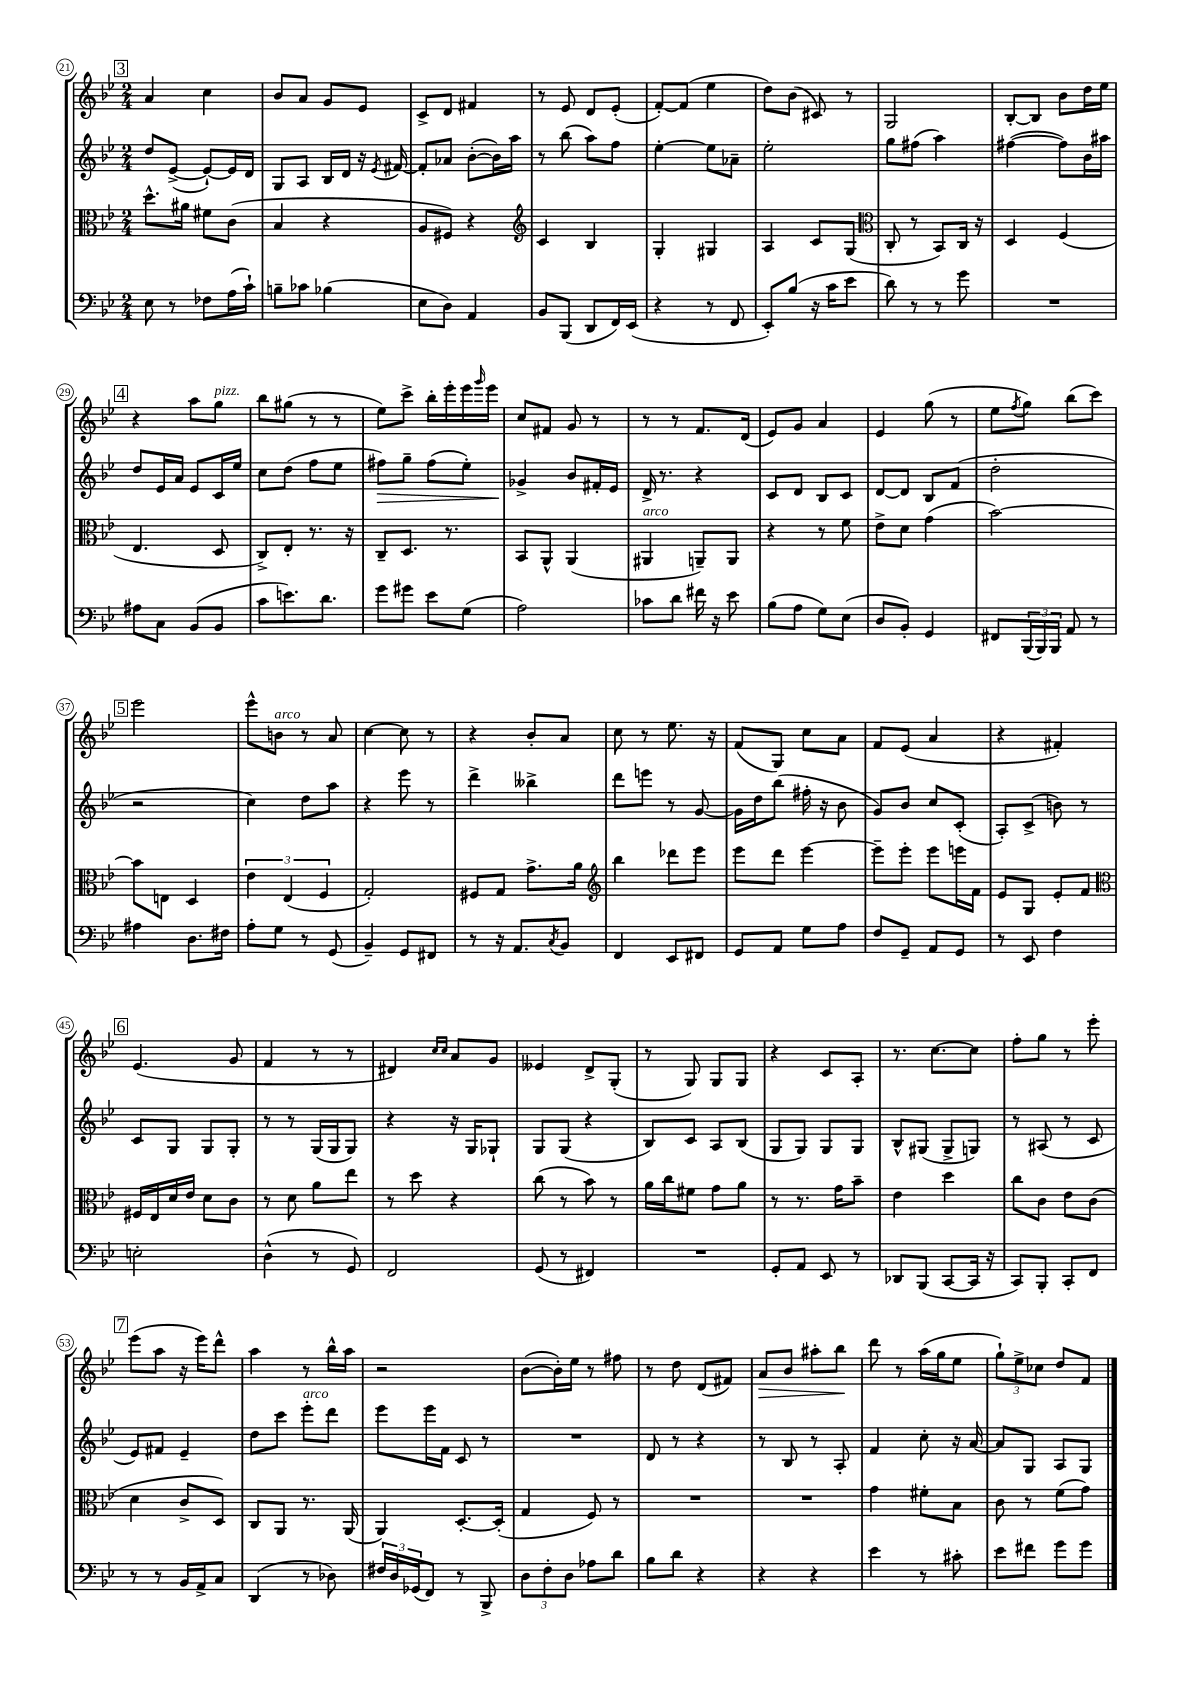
<<
\new StaffGroup <<
\new Staff = "s0" {
    \clef treble \key bes \major \numericTimeSignature \time 2/4
    \mark \markup { \box "3" } a'4 c''4 |
    bes'8 a'8 g'8 ees'8 |
    c'8-> d'8 fis'4 |
    r8 ees'8 d'8 ees'8-.( |
    f'8~-.) f'8( ees''4 |
    d''8) bes'8( cis'8) r8 |
    g2 |
    bes8~-. bes8 bes'8 d''16 ees''16 |
    \mark \markup { \box "4" } r4 a''8 g''8^\markup { \italic "pizz." } |
    bes''8 gis''8( r8 r8 |
    ees''8) c'''8-> bes''16-. ees'''16-. ees'''16 \grace { g'''16 } ees'''16 |
    c''8 fis'8 g'8 r8 |
    r8 r8 f'8. d'16( |
    ees'8) g'8 a'4 |
    ees'4 g''8( r8 |
    ees''8 \acciaccatura { f''8 } g''8) bes''8( c'''8) |
    \mark \markup { \box "5" } ees'''2 |
    ees'''8-^ b'8^\markup { \italic "arco" } r8 a'8 |
    c''4~ c''8 r8 |
    r4 bes'8-. a'8 |
    c''8 r8 ees''8. r16 |
    f'8( g8) c''8 a'8 |
    f'8 ees'8( a'4 |
    r4 fis'4-.) |
    \mark \markup { \box "6" } ees'4.( g'8 |
    f'4 r8 r8 |
    dis'4) \grace { c''16 c''16 } a'8 g'8 |
    eeses'4 d'8-> g8-.( |
    r8 g8) g8 g8 |
    r4 c'8 a8-. |
    r8. c''8.~ c''8 |
    f''8-. g''8 r8 ees'''8-. |
    \mark \markup { \box "7" } ees'''8( a''8 r16 ees'''16) d'''8-^ |
    a''4 r8 bes''16-^ a''16 |
    r2 |
    bes'8~( bes'16-.) ees''16 r8 fis''8 |
    r8 d''8 d'8( fis'8) |
    a'8\> bes'8 ais''8-. bes''8\! |
    d'''8 r8 a''16( g''16 ees''8 |
    \tuplet 3/2 { g''8-!) ees''8-> ces''8 } d''8 f'8 \bar "|." |
}
\new Staff = "s1" {
    \clef treble \key bes \major \numericTimeSignature \time 2/4
    \mark \markup { \box "3" } d''8 ees'8~->( ees'8~-!) ees'16 d'16 |
    g8 a8 bes16 d'16 r16 \acciaccatura { ees'8 } fis'16~ |
    fis'8-. aes'8 bes'8~-.( bes'16) a''16 |
    r8 bes''8( a''8) f''8 |
    ees''4~-. ees''8 aes'8-- |
    ees''2-. |
    g''8 fis''8( a''4) |
    fis''4~( fis''8) bes'16 ais''16 |
    \mark \markup { \box "4" } d''8 ees'16 a'16 ees'8 c'16 ees''16 |
    c''8 d''8( f''8 ees''8 |
    fis''8\>) g''8-- fis''8( ees''8-.) |
    ges'4->\! bes'8 fis'16-. ees'16 |
    d'16-> r8. r4 |
    c'8 d'8 bes8 c'8 |
    d'8~ d'8 bes8 f'8( |
    d''2-. |
    \mark \markup { \box "5" } r2 |
    c''4) d''8 a''8 |
    r4 ees'''8 r8 |
    d'''4-> beses''4-> |
    d'''8 e'''8 r8 g'8~ |
    g'16 d''16 bes''8( fis''16-. r16 bes'8 |
    g'8) bes'8 c''8 c'8-.( |
    a8-.) c'8->( b'8) r8 |
    \mark \markup { \box "6" } c'8 g8 g8 g8-. |
    r8 r8 g16( g16 g8) |
    r4 r16 g16 ges8-! |
    g8 g8( r4 |
    bes8) c'8 a8 bes8( |
    g8 g8) g8 g8 |
    bes8-^ gis8( gis8-> g8) |
    r8 ais8( r8 c'8 |
    \mark \markup { \box "7" } ees'8) fis'8 ees'4-- |
    d''8 c'''8 ees'''8-.^\markup { \italic "arco" } d'''8 |
    ees'''8 ees'''16 f'16 c'8 r8 |
    R2 |
    d'8 r8 r4 |
    r8 bes8 r8 a8-. |
    f'4 c''8-. r16 a'16~ |
    a'8 g8 a8 g8 \bar "|." |
}
\new Staff = "s2" {
    \clef alto \key bes \major \numericTimeSignature \time 2/4
    \mark \markup { \box "3" } d''8.-^ ais'16 fis'8 c'8( |
    bes4 r4 |
    a8 fis8) r4 |
    \clef treble c'4 bes4 |
    g4-. gis4 |
    a4 c'8 g8( |
    \clef alto c8-. r8 bes,8) c16 r16 |
    d4 f4( |
    \mark \markup { \box "4" } ees4. d8 |
    c8->) ees8-. r8. r16 |
    c8-- d8. r8. |
    bes,8 a,8-^ a,4( |
    ais,4^\markup { \italic "arco" } a,8--) a,8 |
    r4 r8 f'8 |
    ees'8-> d'8 g'4( |
    bes'2~) |
    \mark \markup { \box "5" } bes'8 e8 d4 |
    \tuplet 3/2 { ees'4 ees4( f4 } |
    g2-.) |
    fis8 g8 g'8.-> a'16 |
    \clef treble bes''4 des'''8 ees'''8 |
    ees'''8 d'''8 ees'''4~ |
    ees'''8-- ees'''8-. ees'''8 e'''16 f'16 |
    ees'8 g8 ees'8-. f'8 |
    \mark \markup { \box "6" } \clef alto fis16 ees16 d'16 ees'16 d'8 c'8 |
    r8 d'8 a'8 ees''8 |
    r8 d''8 r4 |
    c''8( r8 bes'8) r8 |
    a'16 c''16 fis'8 g'8 a'8 |
    r8 r8. g'16 bes'8-- |
    ees'4 d''4 |
    c''8 c'8 ees'8 c'8( |
    \mark \markup { \box "7" } d'4 c'8-> d8) |
    c8 a,8 r8. a,16( |
    a,4) d8.~-. d16-.( |
    g4 f8) r8 |
    R2 |
    R2 |
    g'4 fis'8-. bes8 |
    c'8 r8 f'8( g'8) \bar "|." |
}
\new Staff = "s3" {
    \clef bass \key bes \major \numericTimeSignature \time 2/4
    \mark \markup { \box "3" } ees8 r8 fes8 a16( c'16-!) |
    b8-- ces'8 bes4( |
    ees8 d8) a,4 |
    bes,8 bes,,8( d,8 f,16) ees,16( |
    r4 r8 f,8 |
    ees,8-.) bes8( r16 c'16 ees'8 |
    d'8) r8 r8 g'8 |
    R2 |
    \mark \markup { \box "4" } ais8 c8 bes,8( bes,8 |
    c'8 e'8.) d'8. |
    g'8 gis'8 ees'8 g8( |
    a2) |
    ces'8 d'8 fis'16 r16 ees'8 |
    bes8( a8 g8) ees8( |
    d8 bes,8-.) g,4 |
    fis,8 \tuplet 3/2 { bes,,16( bes,,16) bes,,16 } a,8 r8 |
    \mark \markup { \box "5" } ais4 d8. fis16 |
    a8-. g8 r8 g,8( |
    bes,4--) g,8 fis,8 |
    r8 r16 a,8. \acciaccatura { c8 } bes,8 |
    f,4 ees,8 fis,8 |
    g,8 a,8 g8 a8 |
    f8 g,8-- a,8 g,8 |
    r8 ees,8 f4 |
    \mark \markup { \box "6" } e2-. |
    d4-^( r8 g,8) |
    f,2 |
    g,8( r8 fis,4) |
    R2 |
    g,8-. a,8 ees,8 r8 |
    des,8 bes,,8( c,8~ c,16 r16 |
    c,8) bes,,8-. c,8-. f,8 |
    \mark \markup { \box "7" } r8 r8 bes,16 a,16-> c8 |
    d,4( r8 des8) |
    \tuplet 3/2 { fis16 d16 ges,16( } f,8) r8 bes,,8-> |
    \tuplet 3/2 { d8 f8-. d8 } aes8 d'8 |
    bes8 d'8 r4 |
    r4 r4 |
    ees'4 r8 cis'8-. |
    ees'8 fis'8 g'8 g'8 \bar "|." |
}
>>
>>
\layout { \context { \Score currentBarNumber = #21 \override BarNumber.stencil = #(make-stencil-circler 0.1 0.3 ly:text-interface::print) } }
